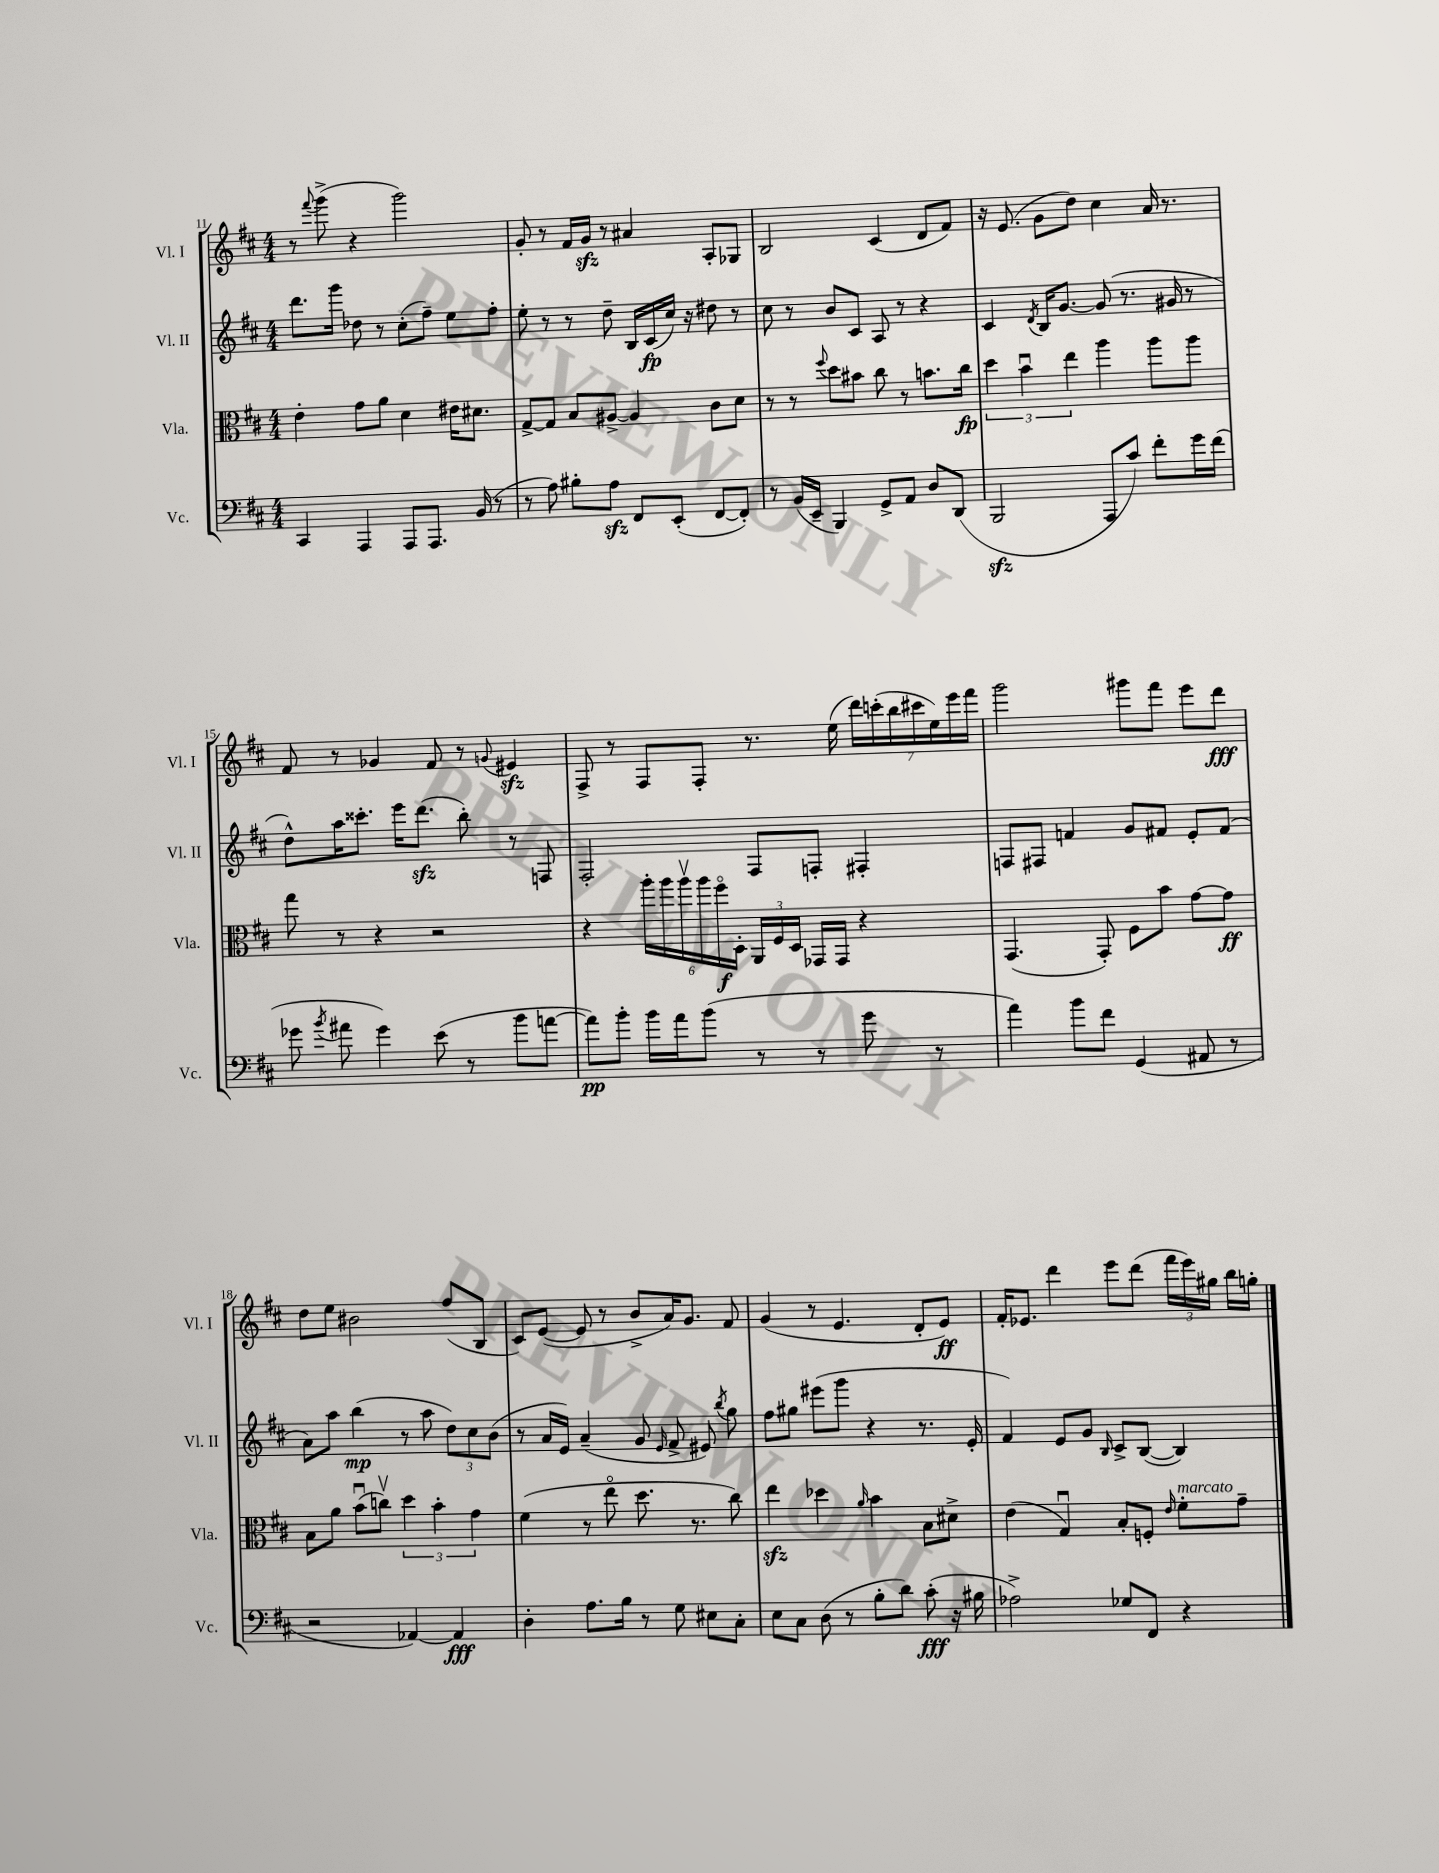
<<
\new StaffGroup <<
\new Staff = "s0" \with { instrumentName = "Vl. I" shortInstrumentName = "Vl. I" } {
    \clef treble \key d \major \numericTimeSignature \time 4/4
    \autoBeamOff r8 \appoggiatura { fis'''8 } g'''8->( r4 g'''2) |
    g'8-. r8 fis'16[ g'16]\sfz r8 ais'4 a8[-. ges8] |
    b2 cis'4( d'8[ fis'8]) |
    r16 e'8.( g'8[ d''8]) cis''4 a'16 r8. |
    fis'8 r8 ges'4 fis'8 r8 \appoggiatura { g'8 } eis'4\sfz |
    fis8-> r8 fis8[ fis8]-. r8. e''16( \tuplet 7/4 { d'''16[) c'''16-.( b''16 cis'''16 e''16) e'''16 fis'''16] } |
    g'''2 gis'''8[ fis'''8] e'''8[ d'''8]\fff |
    d''8[ e''8] bis'2 fis''8[( b8] |
    cis'8[) e'8]~( e'8 r8 b'8[-> a'16) g'8.] fis'8 |
    g'4( r8 e'4. d'8[-. e'8]\ff) |
    fis'16[-. ees'8.] d'''4 e'''8[ d'''8]( \tuplet 3/2 { fis'''16[ e'''16) gis''16] } b''16[ g''16]-. \bar "|." |
}
\new Staff = "s1" \with { instrumentName = "Vl. II" shortInstrumentName = "Vl. II" } {
    \clef treble \key d \major \numericTimeSignature \time 4/4
    \autoBeamOff d'''8.[ g'''16] des''8 r8 cis''8[-.( fis''8]--) e''8[ fis''8]-. |
    e''8-. r8 r8 d''8-- b16[ cis'16\fp( cis''16]) r16 dis''8 r8 |
    cis''8 r8 b'8[ cis'8] a8 r8 r4 |
    cis'4 \acciaccatura { d'8 } b16[ g'8.]~ g'8( r8. gis'16 r8 |
    d''8[-^) a''16 cisis'''8.]-. e'''16[ d'''8.]\sfz( b''8-.) r8 f8 |
    fis2-. fis8[ f8]-. fis4-. |
    f8[ fis8] f'4 g'8[ fis'8] e'8[-. fis'8]( |
    a'8[) a''8] b''4\mp( r8 a''8 \tuplet 3/2 { d''8[) cis''8 b'8]( } |
    r8 a'16[ e'16]) a'4--( g'8 \grace { e'16 } fis'8-> eis'8) \acciaccatura { b''8 } g''8 |
    fis''8[ gis''8] eis'''8[( g'''8] r4 r8. e'16-. |
    fis'4) e'8[ g'8] \grace { b16 } cis'8[-> b8]~( b4) \bar "|." |
}
\new Staff = "s2" \with { instrumentName = "Vla." shortInstrumentName = "Vla." } {
    \clef alto \key d \major \numericTimeSignature \time 4/4
    \autoBeamOff e'4-. g'8[ a'8] d'4 eis'16[ dis'8.] |
    g8[~-> g8] b8[ ais8]~-> ais4 cis'8[ d'8] |
    r8 r8 \appoggiatura { fis''8 } d''8[ bis'8] cis''8 r8 b'8.[ cis''16]\fp |
    \tuplet 3/2 { d''4 b'4\downbow e''4 } a''4 a''8[ a''8] |
    g''8 r8 r4 r2 |
    r4 \tuplet 6/4 { a''16[-. a''16 a''16\upbow a''16 fis''16\flageolet\f d16]-. } \tuplet 3/2 { a,16[ fis16 d16] } ges,16[ ges,16] r4 |
    g,4.( g,8-.) fis8[ b'8] g'8[~ g'8]\ff |
    b8[ a'8] b'8[\downbow( c''8]\upbow) \tuplet 3/2 { d''4 b'4-. g'4 } |
    fis'4( r8 e''8\flageolet d''8. r8. cis''8) |
    e''4\sfz des''4 \grace { a'16 } b'4 b8[ dis'8]-> |
    e'4( g4\downbow) b8[-. f8]-. \grace { e'16 } fis'8[-.^\markup { \italic "marcato" } g'8]-- \bar "|." |
}
\new Staff = "s3" \with { instrumentName = "Vc." shortInstrumentName = "Vc." } {
    \clef bass \key d \major \numericTimeSignature \time 4/4
    \autoBeamOff cis,4 a,,4 a,,8[ a,,8.] b,16( r8 |
    r8 a8) bis8[-. a8]\sfz fis,8[ e,8]-.( fis,8[~ fis,8]-.) |
    r8 b,16[( e,16]-- b,,4) g,8[-> a,8] d8[ d,8]( |
    b,,2\sfz a,,8[ cis'8]) fis'8[-. g'16 fis'16]( |
    ges'8 \acciaccatura { b'8 } ais'8 ges'4) e'8( r8 b'8[ a'8]~ |
    a'8[\pp) b'8]-. b'16[ a'16 b'8]( r8 r8 g'8 r8 |
    a'4) b'8[ fis'8] g,4( ais,8 r8 |
    r2 aes,4~) aes,4\fff |
    d4-. a8.[ b16] r8 g8 eis8[ cis8]-. |
    e8[ cis8] d8( r8 b8[-. d'8]) cis'8-.\fff( r16 bis16 |
    aes2->) ges8[ fis,8] r4 \bar "|." |
}
>>
>>
\layout { \context { \Score currentBarNumber = #11 } }
